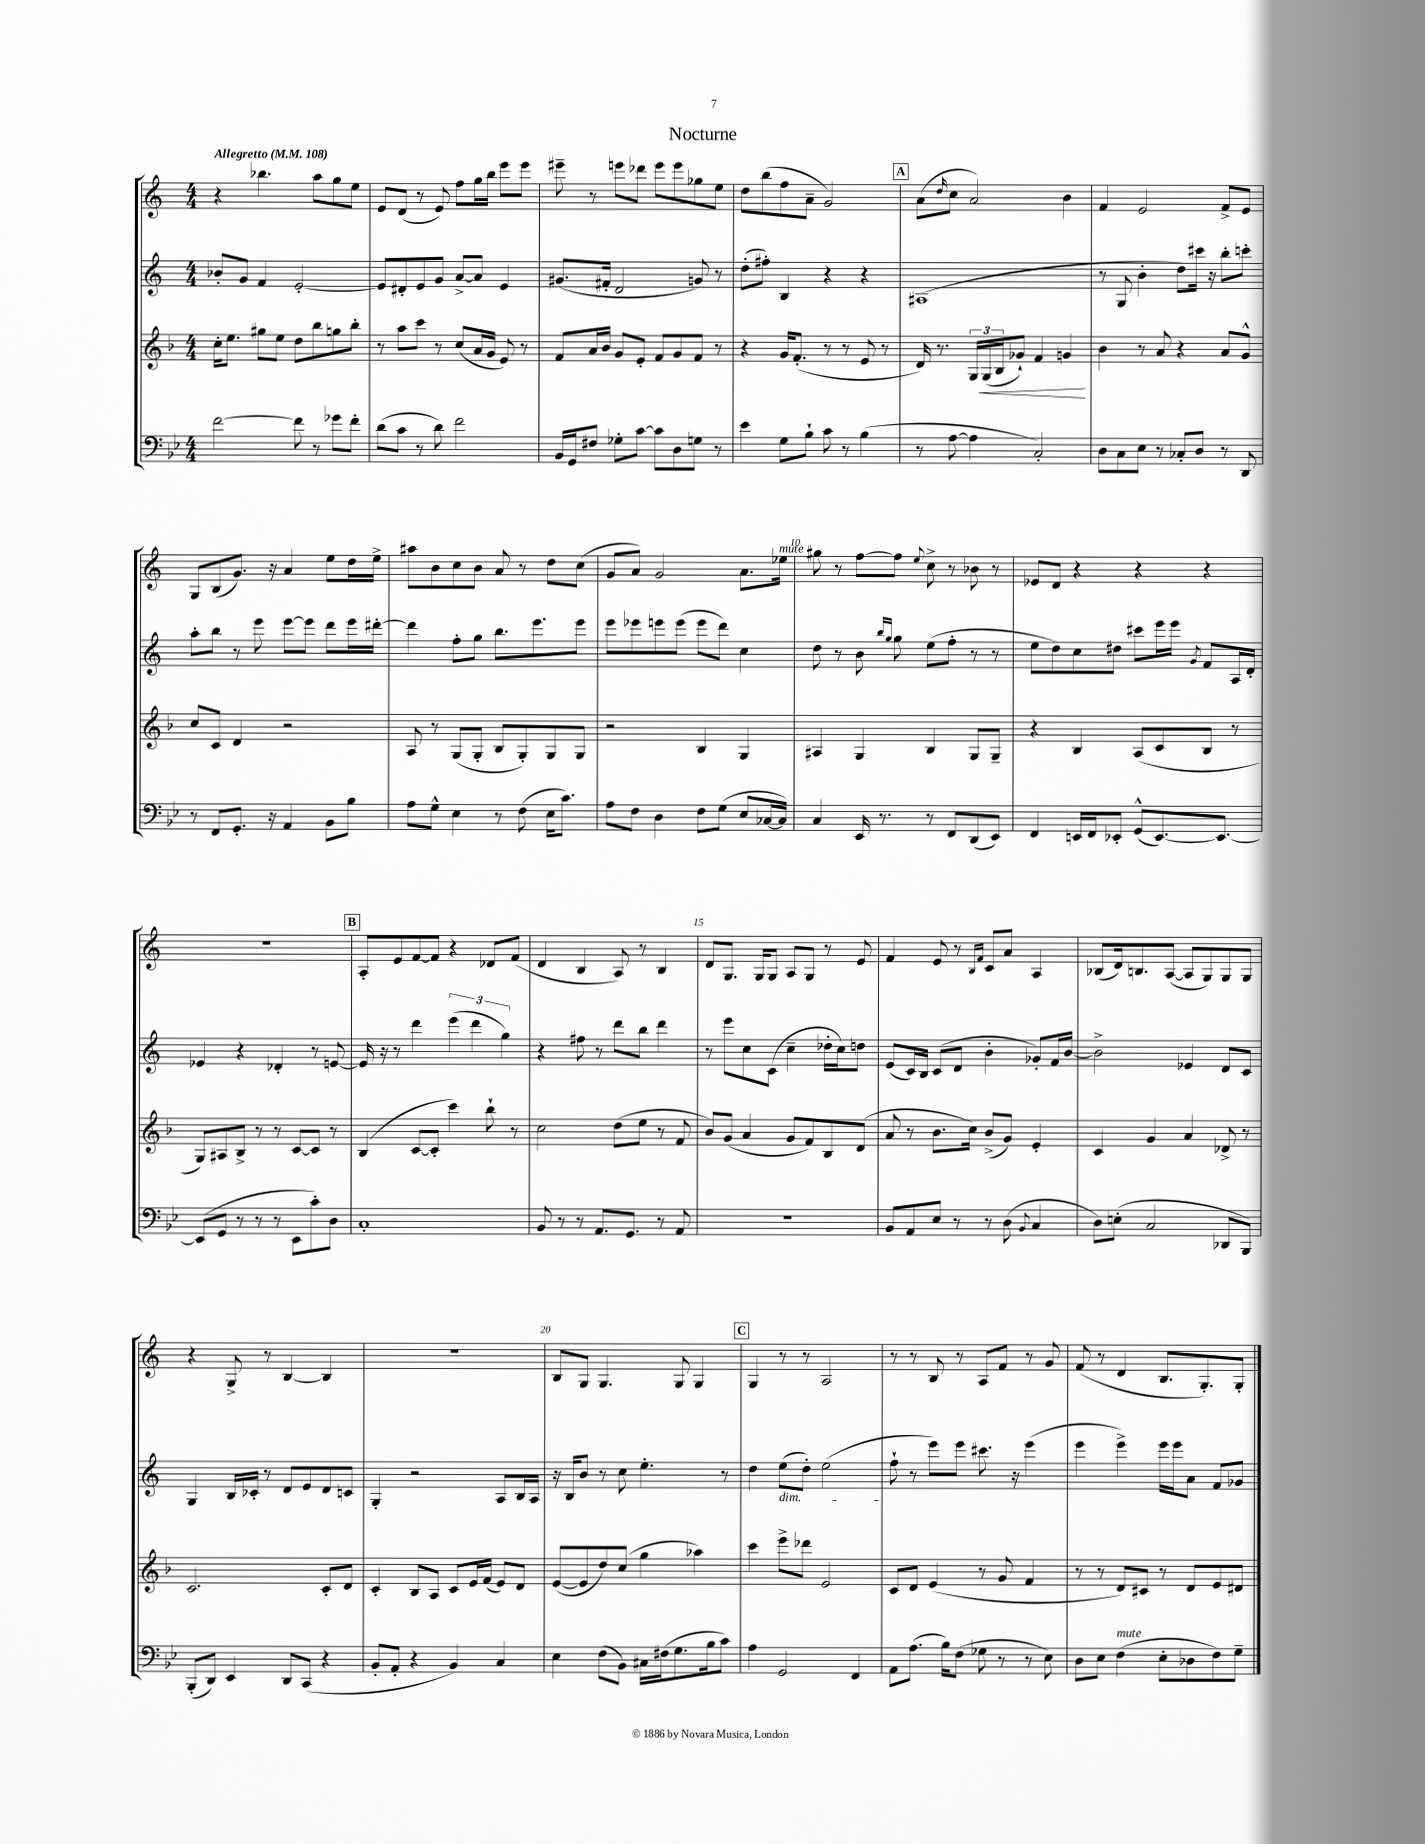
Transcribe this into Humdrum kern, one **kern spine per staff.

**kern	**kern	**dynam	**kern	**kern
*part4	*part3	*part3	*part2	*part1
*staff4	*staff3	*staff3	*staff2	*staff1
*clefF4	*clefG2	*	*clefG2	*clefG2
*k[b-e-]	*k[b-]	*	*k[]	*k[]
*M4/4	*M4/4	*	*M4/4	*M4/4
*MM108	*MM108	*	*MM108	*MM108
=1	=1	=1	=1	=1
!	!	!	!	!LO:TX:a:B:t=Allegretto
[2f\	16cc'\KL	.	8b-X'/L	4r
.	8.ee\J	.	.	.
.	.	.	8g/J	.
.	8gg#X\L	.	4f/	4.bb-X\
.	8ee\J	.	.	.
8f\]	8dd\L	.	[2e'/	.
8r	8bb-\	.	.	8aa\L
8g-X\L	8ggn\	.	.	8gg\
8f'\J	8bb-'\J	.	.	8ee\J
=2	=2	=2	=2	=2
(8d\L	8r	.	8e/L]	8e/L
8c\J	8aa\L	.	8d#X'/	(8d/J
8r	8ccc\J	.	8e/	8r
8d\)	8r	.	8g/J	8e/)
2f\	(8cc/L	.	[8a^/L	8ff\L
.	16a/L	.	8a/J]	16gg\L
.	16g/JJ	.	.	16bb\JJ
.	8e/)	.	4e/	8eee\L
.	8r	.	.	8eee\J
=3	=3	=3	=3	=3
16BB-/LL	8f/L	.	(8.g#X/L	8eee#X~\
16GG/J	.	.	.	.
8F#X/J	16a/L	.	.	8r
.	16b-/JJ	.	16f#X'/Jk	.
8G-X'\L	8g/L	.	2d/	8eeen\L
[8c\J	8e'/J	.	.	8ddd-X\J
8c\L]	8f/L	.	.	8eee\L
8D\	8g/	.	.	8eee\
8Gn\J	8f/J	.	8gn/)	8gg-X\
8r	8r	.	8r	8ee\J
=4	=4	=4	=4	=4
4e-\	4r	.	(8dd'\L	8dd\L
.	.	.	8ff#X'\J)	(8bb\
8G\L	16g/KL	.	4B/	8ff\
.	(8.f'/J	.	.	.
8B-`\J	.	.	.	8a~\J
8c\	8r	.	4r	2g/)
8r	8r	.	.	.
(4B-\	8e/	.	4r	.
.	8r	.	.	.
!!LO:REH:place=s1:t=A
=5	=5	=5	=5	=5
8r	16d/)	.	(1A#X	(8a\L
.	8.r	.	.	.
.	.	.	.	16qqdd/
[8A\	.	.	.	8cc\J
4A\]	24G/LL	.	.	2a/)
!	!	!LO:HP:b	!	!
.	(24G/	<	.	.
.	24B-/J	.	.	.
.	8g-X`/J)	.	.	.
2C'/)	4f/	.	.	.
.	4gn/	.	.	4b\
.	.	[	.	.
=6	=6	=6	=6	=6
8D\L	4b-\	.	8r	4f/
8C\	.	.	8G/	.
8E-\J	8r	.	4b'\	2e/
8r	8a/	.	.	.
8C-X'/L	4r	.	8dd\L)	.
8D/J	.	.	16ccc#X\Jk	.
.	.	.	16r	.
8r	8a/L	.	8bb'\L	8f^/L
8DD/	8g^^/J	.	8cccn'\J	8e/J
!!LO:LB:g=z
=7	=7	=7	=7	=7
8r	8cc/L	.	8aa'\L	8G/L
8FF/L	8c/J	.	8bb\J	(8B/
8.GG'/J	4d/	.	8r	8.g/J)
.	.	.	8eee\	.
16r	.	.	.	16r
4AA/	2r	.	[8eee\L	4a/
.	.	.	8eee\J]	.
8BB-\L	.	.	8ddd\L	8ee\L
8B-\J	.	.	16eee\L	16dd\L
.	.	.	[16ddd#X'\JJ	16ee^\JJ
=8	=8	=8	=8	=8
8A\L	8A/	.	4ddd#\]	8aa#X\L
8G^^\J	8r	.	.	8b\
4E-\	(8G/L	.	8ff'\L	8cc\
.	8G'/J	.	8gg\J	8b\J
8r	8B-/L	.	8.bb\L	8a/
(8F\	8G'/)	.	.	8r
.	.	.	8.eee\	.
16E-\KL	8G/	.	.	8dd\L
8.c\J)	.	.	.	.
.	8G/J	.	8eee\J	(8cc\J
=9	=9	=9	=9	=9
8A\L	2r	.	8eee\L	8g/L
8F\J	.	.	8eee-X\	8a/J)
4D\	.	.	8eeen\	2g/
.	.	.	(8eee\J	.
8F\L	4B-/	.	8eee\L	.
(8G\J	.	.	8ddd\J)	.
8E-/L	4G/	.	4cc\	8.a\L
[16C-X/L	.	.	.	.
!	!	!	!	!LO:TX:a:i:t=mute
16C-/JJ])	.	.	.	16ee-X\Jk
=10	=10	=10	=10	=10
4C/	4A#X/	.	8dd\	8gg#X\
.	.	.	8r	8r
16EE-/	4G/	.	8b\	[8ff\L
8.r	.	.	.	.
.	.	.	16qqbb/LL	.
.	.	.	16qqgg/JJ	.
.	.	.	8gg\	8ff\J]
.	.	.	.	8qqee/
8r	4B-/	.	(8ee\L	8cc^\
8FF/L	.	.	8ff'\J	8r
(8DD/	8G/L	.	8r	8b-X\
8EE-/J)	8G~/J	.	8r	8r
=11	=11	=11	=11	=11
4FF/	4r	.	8ee\L	8e-X/L
.	.	.	8dd\)	8d/J
16EEn/LL	4B-/	.	8cc\	4r
16FF/J	.	.	.	.
8EE-X'/J	.	.	8dd#X\J	.
(8GG^^/L	(8A/L	.	8ccc#X\L	4r
[8.EE-/)	8c/	.	16eee\L	.
.	.	.	16eee\JJ	.
.	.	.	8qg/	.
.	8B-/J	.	8f/L	4r
8.EE-/J_	.	.	.	.
.	8r	.	16A/L	.
.	.	.	16d'/JJ	.
!!LO:LB:g=z
=12	=12	=12	=12	=12
(8EE-/L]	8G/L)	.	4e-X/	1r
8GG/J	8A#X/	.	.	.
8r	8B-^/J	.	4r	.
8r	8r	.	.	.
8r	8r	.	4d-X'/	.
8EE-\L	[8c/L	.	.	.
8c'\)	8c/J]	.	8r	.
8D\J	8r	.	[8en/	.
!!LO:REH:place=s1:t=B
=13	=13	=13	=13	=13
1C'	(4B-/	.	16e/]	8A'/L
.	.	.	16r	.
.	.	.	8r	8e/
.	[8c/L	.	4ddd\	[8f/
.	8c'/J]	.	.	8f/J]
.	4ccc\)	.	(6eee\	4r
.	.	.	6ddd\	.
.	8bb-`\	.	.	8d-X/L
.	.	.	6gg\)	.
.	8r	.	.	(8f/J
=14	=14	=14	=14	=14
8BB-/	2cc\	.	4r	4d/
8r	.	.	.	.
8r	.	.	8ff#X\	4B/
8.AA/L	.	.	8r	.
.	(8dd\L	.	8ddd\L	8A/)
8.GG/J	.	.	.	.
.	8ee\J	.	8bb\J	8r
8r	8r	.	4ddd\	4B/
8AA/	8f/	.	.	.
=15	=15	=15	=15	=15
1r	8b-/L)	.	8r	8d/L
.	(8g/J	.	8eee\L	8.G/J
.	4a/	.	8cc\	.
.	.	.	.	16G/KL
.	.	.	(8c\J	8G/J
.	8g/L	.	4cc~\	8A/L
.	8f/)	.	.	8G/J
.	8B-/	.	16dd-X'\LL	8r
.	.	.	16cc\J)	.
.	(8d/J	.	8ddn\J	8e/
=16	=16	=16	=16	=16
8BB-/L	8a/	.	(8e/L	4f/
8AA/	8r	.	16c/L)	.
.	.	.	16B/JJ	.
8E-/J	8.b-\L	.	(8c/L	8e/
8r	.	.	8d/J	8r
.	16cc\Jk)	.	.	.
.	.	.	.	16qqB/LL
.	.	.	.	16qqf/JJ
8r	(8b-^/L	.	4b'\	8c/L
(8D\	8g/J)	.	.	8a/J
8qqBB-/	.	.	.	.
4C/	4e'/	.	8g-X'/L)	4A/
.	.	.	16f/L	.
.	.	.	[16b/JJ	.
=17	=17	=17	=17	=17
8D\L)	4c/	.	2b^\]	(8B-X/L
(8En'\J	.	.	.	16d/k)
.	.	.	.	8.Bn/
2C/	4g/	.	.	.
.	.	.	.	([8A/J
.	4a/	.	4e-X/	8A/L]
.	.	.	.	8G/)
8DD-X/L	8d-X^/	.	8d/L	8G/
8BBB-/J)	8r	.	8c/J	8G/J
!!LO:LB:g=z
=18	=18	=18	=18	=18
(8BBB-'/L	2.c/	.	4G/	4r
8DD/J)	.	.	.	.
4EE-/	.	.	16B/LL	8G^/
.	.	.	16c-X'/JJ	.
.	.	.	8r	8r
8DD/L	.	.	8d/L	[4B/
(8CC/J	.	.	8e/	.
4r	8c'/L	.	8d/	4B/]
.	8d/J	.	8cn/J	.
=19	=19	=19	=19	=19
8BB-'/L	4c'/	.	4G'/	1r
8AA'/J	.	.	.	.
4r	8B-/L	.	2r	.
.	8A/J	.	.	.
4BB-/)	8c/L	.	.	.
.	16e/L	.	.	.
.	(16f/JJ	.	.	.
4C/	8e/L)	.	8A/L	.
.	8d/J	.	16B/L	.
.	.	.	16A/JJ	.
=20	=20	=20	=20	=20
4E-\	([8e/L	.	16r	8B/L
.	.	.	16B/KL	.
.	8e/]	.	8b/J	8G/J
(8F\L	8dd/)	.	8r	4.G/
8BB-\J)	(8cc/J	.	8cc\	.
16C#X\LL	4gg\	.	4.ee'\	.
(16F#X\J	.	.	.	.
8.G\	.	.	.	8G/
.	4aa-X\)	.	.	4G/
16B-\k	.	.	.	.
8c\J)	.	.	8r	.
!!LO:REH:place=s1:t=C
=21	=21	=21	=21	=21
4A\	4ccc\	.	4dd\	4G/
!	!	!	!LO:TX:b:i:t=dim.	!
2GG/	8eee^\L	.	(8ee\L	8r
.	8ddd-X\J	.	8dd'\J)	8r
.	2e/	.	(2ee\	2A/
4FF/	.	.	.	.
=22	=22	=22	=22	=22
8AA\L	8c/L	.	8ff`\	8r
(8.A\J	8d/J	.	8r	8r
.	(4e/	.	8eee\L)	8B/
16B-\KL)	.	.	.	.
(8F\J	.	.	8eee\J	8r
8G-X\	8r	.	8.ccc#X\	8A/L
8r	8g/	.	.	8f/J
.	.	.	16r	.
8r	4f/	.	(4eee\	8r
8E-\)	.	.	.	8g/
=23	=23	=23	=23	=23
8D\L	8r	.	4eee\	(8f/
8E-\J	8r	.	.	8r
!LO:TX:a:i:t=mute	!	!	!	!
(4F\	8d/L)	.	4eee^\)	4d/
.	8c#X/J	.	.	.
8E-'\L	8r	.	16eee\LL	8.B/L
.	.	.	16eee\J	.
8D-X\	8d/L	.	8a\J	.
.	.	.	.	8.G'/)
8F\)	8e/	.	8f/L	.
8G~\J	8d#X/J	.	8g-X/J	8G'/J
==	==	==	==	==
*-	*-	*-	*-	*-
